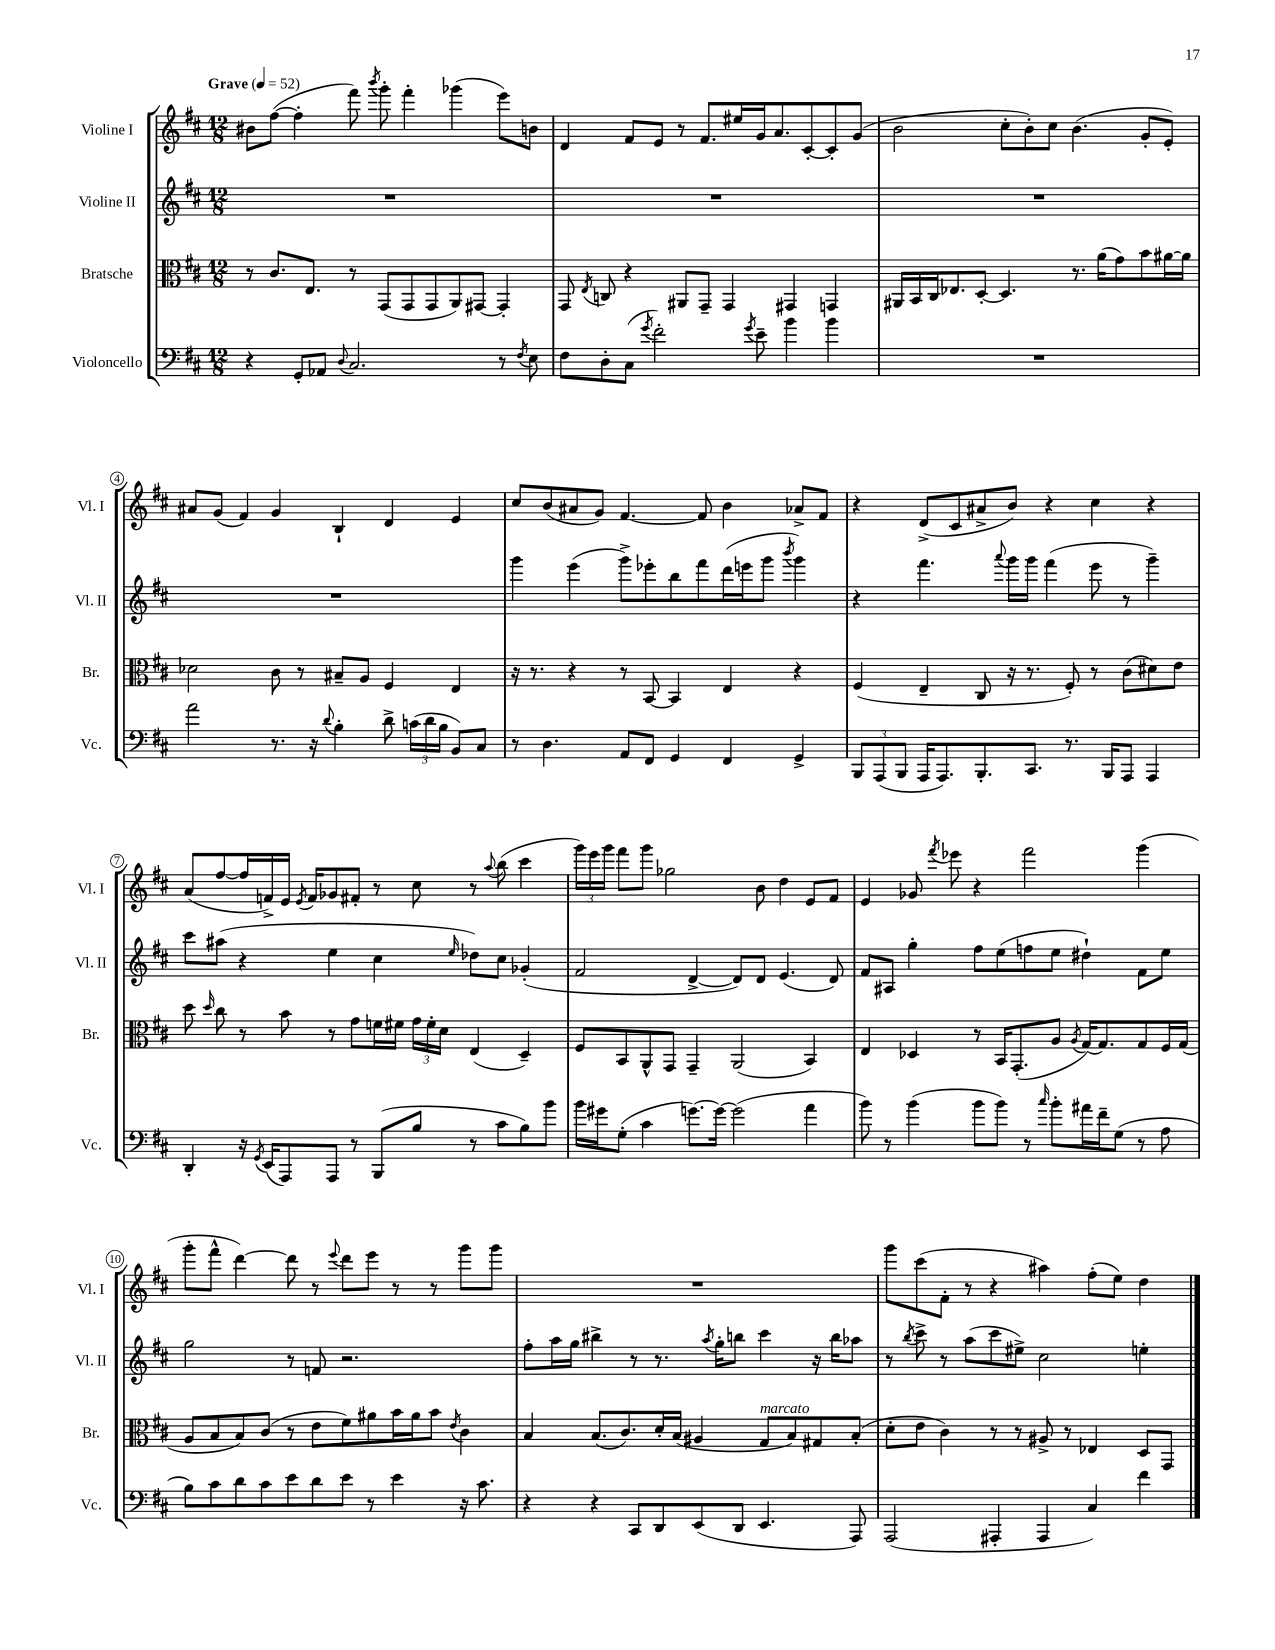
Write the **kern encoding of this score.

**kern	**kern	**kern	**kern
*staff4	*staff3	*staff2	*staff1
*clefF4	*clefC3	*clefG2	*clefG2
*k[f#c#]	*k[f#c#]	*k[f#c#]	*k[f#c#]
*M12/8	*M12/8	*M12/8	*M12/8
*MM52	*MM52	*MM52	*MM52
4r	8r	1.r	8b#\L
.	8.c#/L	.	([8ff#\J
8GG'/L	.	.	4ff#'\]
.	8.E/J	.	.
8AA-/J	.	.	.
8qqD/	.	.	.
2.C#/	8r	.	8fff#\)
.	.	.	8qbbb/
.	(8GG/L	.	8ggg'\
.	8GG/	.	4fff#'\
.	8GG/	.	.
.	8AA/)	.	(4ggg-\
.	[8GG#/J	.	.
8r	4GG#'/]	.	8eee\L)
8qF#/	.	.	.
8E\	.	.	8b\J
=	=	=	=
8F#\L	8GG/	1.r	4d/
.	8qE/	.	.
8D'\	8C/	.	.
(8C#\J	4r	.	8f#/L
8qg/	.	.	.
2f#'\)	.	.	8e/J
.	8AA#/L	.	8r
.	8GG~/J	.	8.f#/L
.	4GG/	.	.
.	.	.	16ee#/L
8qg/	.	.	.
8e~\	.	.	16g/J
.	.	.	8.a/
4b\	4GG#/	.	.
.	.	.	[8c#'/
4b\	4GG/	.	8c#'/]
.	.	.	(8g/J
=	=	=	=
1.r	16AA#/LL	1.r	2b\
.	16BB/	.	.
.	16C#/J	.	.
.	8.E-/	.	.
.	[8D'/J	.	.
.	4.D/]	.	8cc#'\L
.	.	.	8b'\)
.	.	.	8cc#\J
.	8.r	.	(4.b\
.	(16a\LK	.	.
.	8g\)	.	.
.	8b\	.	8g'/L
.	[16a#\L	.	8e'/J)
.	16a#\]JJ	.	.
=	=	=	=
2a\	2d-\	1.r	8a#/L
.	.	.	(8g/J
.	.	.	4f#/)
8.r	8c#\	.	4g/
.	8r	.	.
16r	.	.	.
8qqd/	.	.	.
4B'\	8B#~/L	.	4B`/
.	8A/J	.	.
8d^\	4F#/	.	4d/
(24c\LL	.	.	.
24d\	.	.	.
24B\JJ	.	.	.
8BB/L)	4E/	.	4e/
8C#/J	.	.	.
=	=	=	=
8r	16r	4ggg\	8cc#/L
.	8.r	.	.
4.D\	.	.	(8b/
.	4r	(4eee\	8a#/
.	.	.	8g/J)
8AA/L	8r	8ggg^\L)	[4.f#/
8FF#/J	[8BB/	8eee-'\	.
4GG/	4BB/]	8bb\	.
.	.	8fff#\	8f#/]
4FF#/	4E/	(16ddd\L	4b\
.	.	16eee\J	.
.	.	8ggg\J	.
.	.	8qbbb/	.
4GG^/	4r	4ggg\)	8a-^/L
.	.	.	8f#/J
=	=	=	=
12BBB/L	(4F#/	4r	4r
(12AAA/	.	.	.
12BBB/J	.	.	.
16AAA/LK	4E~/	4.fff#\	(8d^/L
8.AAA/)	.	.	.
.	.	.	8c#/
8.BBB'/	8C#/	.	8a#^/
.	.	8qqaaa/	.
.	16r	16ggg\LL	8b/J)
8.CC#/J	8.r	16ggg\JJ	.
.	.	(4fff#\	4r
8.r	8F#'/)	.	.
.	8r	8eee\	4cc#\
16BBB/LK	.	.	.
8AAA/J	(8c#\L	8r	.
4AAA/	8d#\)	4ggg~\)	4r
.	8e\J	.	.
=	=	=	=
4DD'/	8dd\	8ccc#\L	(8a/L
.	16qqdd/	.	.
.	8cc#\	(8aa#\J	[8ff#/
16r	8r	4r	16ff#/]L
8qGG/	.	.	.
(16EE/LK	.	.	16f^/)
8AAA/)	8b\	.	16e/JJ
.	.	.	8qe/
.	.	.	16f/LK
8AAA/J	8r	4ee\	8g-/
8r	8g\L	.	8f#'/J
(8BBB/L	16f\L	4cc#\	8r
.	16f#\JJ	.	.
8B/J	24g\LL	.	8cc#\
.	24f#'\	.	.
.	24d\JJ	.	.
.	.	16qqee/	.
8r	(4E/	8dd-\L)	8r
.	.	.	8qqaa/
8c#\L	.	8cc#\J	(8bb\
8B\)	4D~/)	(4g-'/	4ccc#\
8b\J	.	.	.
=	=	=	=
16b\LL	8F#/L	2f#/	24ggg\LL)
.	.	.	24eee\
16g#\J	.	.	.
.	.	.	24ggg\JJ
(8G'\J	8BB/	.	8fff#\L
4c#\	8AA^^/	.	8ggg\J
.	8GG/J	.	2gg-\
[8.g\L)	4GG~/	[4d^/	.
16g\_Jk	.	.	.
(2g\]	(2AA/	8d/]L)	.
.	.	8d/J	8b\
.	.	(4.e/	4dd\
4a\	4BB/)	.	8e/L
.	.	8d/)	8f#/J
=	=	=	=
8b\)	4E/	8f#/L	4e/
8r	.	8A#/J	.
(4b\	4D-/	4gg'\	8g-/
.	.	.	8qfff#/
.	.	.	8eee-\
8b\L	8r	8ff#\L	4r
8b\J)	16BB/LK	(8ee\	.
.	(8.GG'/	.	.
8r	.	8ff\	2fff#\
16qqcc#/	.	.	.
8b'\L	8A/J	8ee\J	.
.	8qA/	.	.
16a#\L	[16G/LK)	4dd#`\)	.
16f#~\J	8.G/]	.	.
(8G\J	.	.	.
8r	8G/	8f#\L	(4ggg\
8A\	16F#/L	8ee\J	.
.	(16G/JJ	.	.
=	=	=	=
8B\L)	8A/L	2gg\	8ggg'\L
8c#\	8B/	.	8fff#^^\J
8d\	8B/)	.	[4ddd\)
8c#\	(8c#/J	.	.
8e\	8r	8r	8ddd\]
8d\	8e\L	8f/	8r
.	.	.	8qqeee/
8e\J	8f#\)	2.r	8ddd\L
8r	8a#\	.	8eee\J
4e\	16b\L	.	8r
.	16a#\J	.	.
.	8b\J	.	8r
.	8qe/	.	.
16r	4c#\	.	8ggg\L
8.c#\	.	.	.
.	.	.	8ggg\J
=	=	=	=
4r	4B/	8ff#'\L	1.r
.	.	16aa\L	.
.	.	16gg\JJ	.
4r	(8.B/L	4bb#^\	.
.	8.c#/)	.	.
8CC#/L	.	8r	.
8DD/	16d'/L	8.r	.
.	(16B/JJ	.	.
(8EE/	4A#/	.	.
.	.	8qaa/	.
.	.	16gg'\LK	.
8DD/J	.	8bb\J	.
4.EE/	8G/L	4ccc#\	.
.	8B/)	.	.
.	8G#/	16r	.
.	.	16bb\LK	.
8AAA/)	(8B'/J	8aa-\J	.
=	=	=	=
(2AAA/	8d'\L	8r	8ggg\L
.	.	8qbb/	.
.	8e\J	8ccc#^\	(8ccc#\
.	4c#\)	8r	8f#'\J
.	.	(8aa\L	8r
4AAA#'/	8r	8ccc#\	4r
.	8r	8ee#^\J)	.
4AAA#/	8A#^/	2cc#\	4aa#\)
.	8r	.	.
4C#/)	4E-/	.	(8ff#'\L
.	.	.	8ee\J)
4f#\	8D/L	4ee'\	4dd\
.	8GG/J	.	.
==	==	==	==
*-	*-	*-	*-
